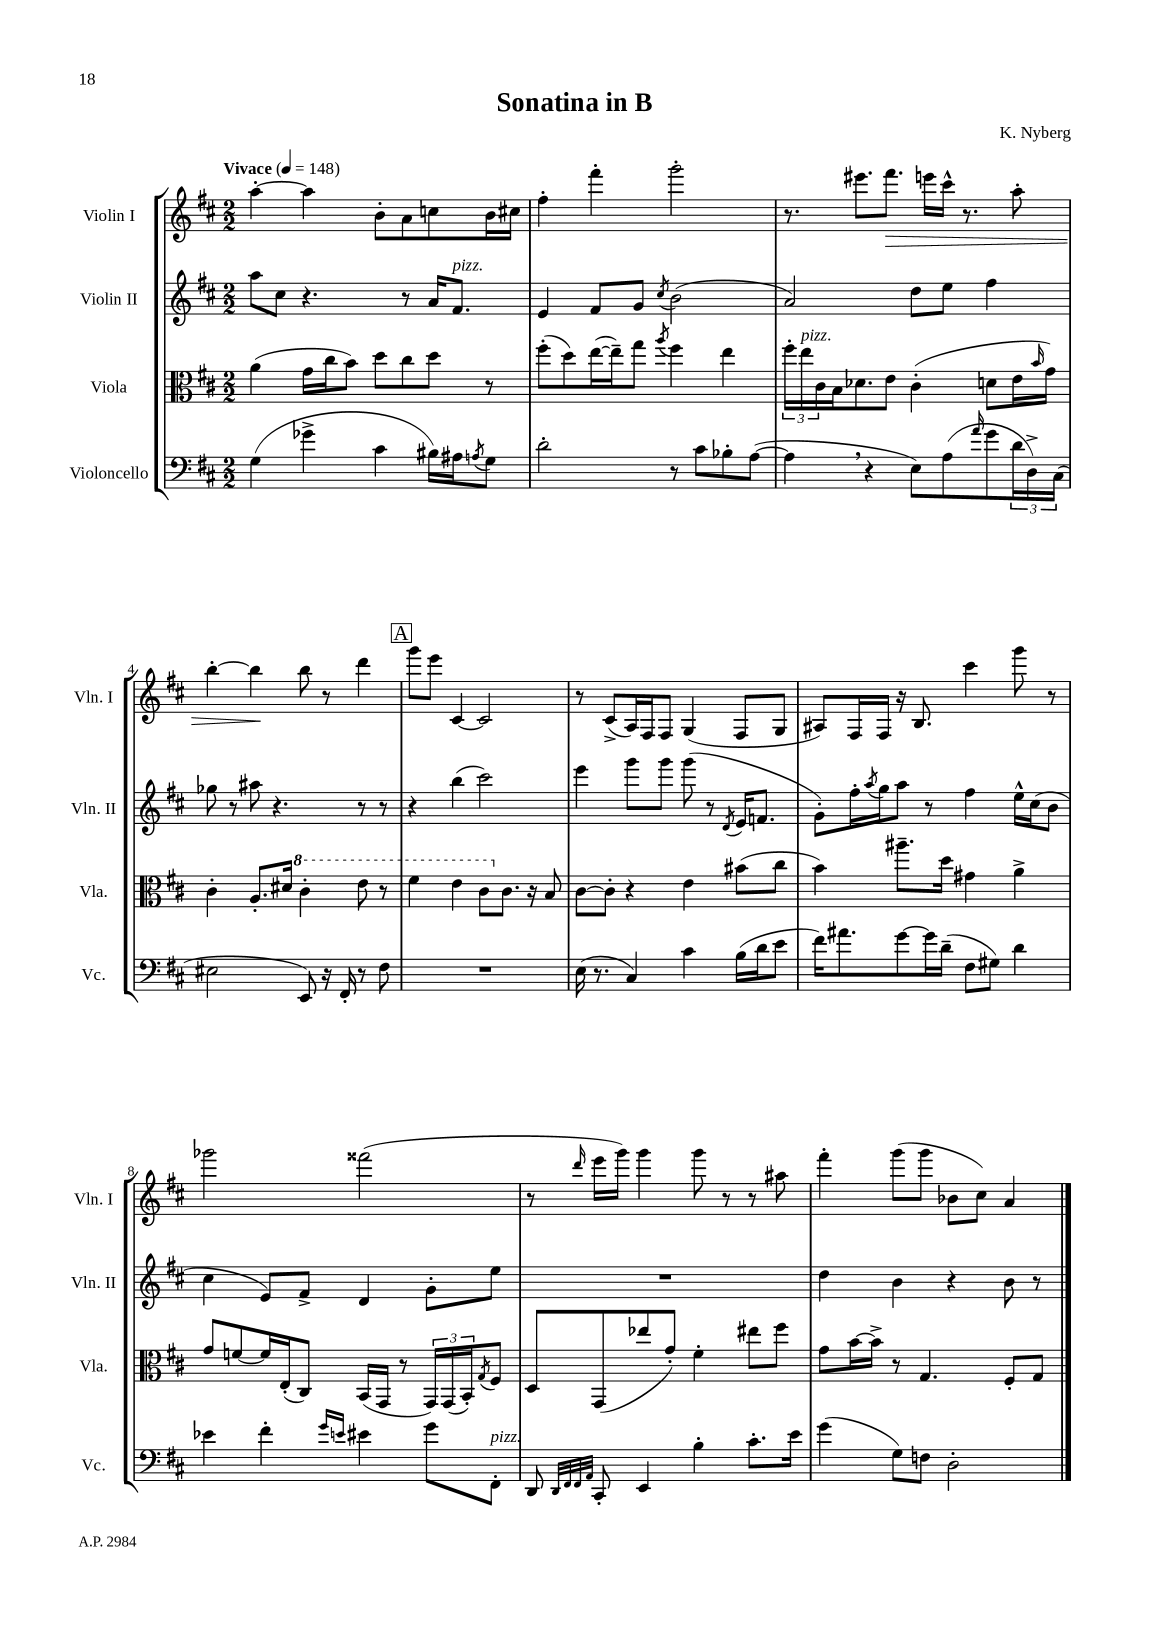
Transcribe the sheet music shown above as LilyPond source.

\header { title = "Sonatina in B" composer = "K. Nyberg" }
<<
\new StaffGroup <<
\new Staff = "s0" \with { instrumentName = "Violin I" shortInstrumentName = "Vln. I" } {
    \clef treble \key d \major \numericTimeSignature \time 2/2 \tempo "Vivace" 4 = 148
    a''4~-. a''4 b'8-. a'8 c''8 b'16 cis''16 |
    fis''4-. fis'''4-. g'''2-. |
    r8. eis'''8. fis'''8.\> e'''16 cis'''16-^ r8. a''8-. |
    b''4~-. b''4\! b''8 r8 d'''4 |
    \mark \markup { \box "A" } g'''8 e'''8 cis'4~ cis'2 |
    r8 cis'8->( a16) fis16 fis8 g4( fis8 g8 |
    ais8) fis16 fis16 r16 b8. cis'''4 g'''8 r8 |
    ges'''2 fisis'''2( |
    r8 \grace { d'''16 } e'''16 g'''16) g'''4 g'''8 r8 r8 ais''8 |
    fis'''4-. g'''8( g'''8 bes'8 cis''8) a'4 \bar "|." |
}
\new Staff = "s1" \with { instrumentName = "Violin II" shortInstrumentName = "Vln. II" } {
    \clef treble \key d \major \numericTimeSignature \time 2/2
    a''8 cis''8 r4. r8 a'16 fis'8.^\markup { \italic "pizz." } |
    e'4 fis'8 g'8 \acciaccatura { cis''8 } b'2( |
    a'2) d''8 e''8 fis''4 |
    ges''8 r8 ais''8 r4. r8 r8 |
    \mark \markup { \box "A" } r4 b''4( cis'''2) |
    e'''4 g'''8 g'''8 g'''8( r8 \acciaccatura { d'8 } e'16 f'8. |
    g'8-.) fis''16-. \acciaccatura { a''8 } g''16 a''8 r8 fis''4 e''16-^ cis''16( b'8 |
    cis''4 e'8) fis'8-> d'4 g'8-. e''8 |
    R1 |
    d''4 b'4 r4 b'8 r8 \bar "|." |
}
\new Staff = "s2" \with { instrumentName = "Viola" shortInstrumentName = "Vla." } {
    \clef alto \key d \major \numericTimeSignature \time 2/2
    a'4( g'16 cis''16 b'8) d''8 cis''8 d''8 r8 |
    fis''8-.( d''8) e''16~( e''16--) g''8 \acciaccatura { a''8 } fis''4 e''4 |
    \tuplet 3/2 { fis''16-. e''16^\markup { \italic "pizz." } cis'16 } b16 des'8. e'8 cis'4-.( d'8 e'16 \grace { b'16 } g'16) |
    cis'4-. a8.-. dis'16 \ottava #1 cis''4-. e''8 r8 |
    \mark \markup { \box "A" } fis''4 e''4 cis''8 \ottava #0 cis'8. r16 b8 |
    cis'8~ cis'8-. r4 e'4 bis'8( cis''8 |
    b'4) ais''8.-- d''16 gis'4 a'4-> |
    g'8 f'8~ f'16 e16-.( cis8) b,16( g,16 r8 \tuplet 3/2 { g,16) g,16( b,16-.) } \acciaccatura { g8 } fis8 |
    d8 g,8( ees''8 g'8-.) fis'4-. eis''8 fis''8 |
    g'8 b'16~ b'16-> r8 g4. fis8-. g8 \bar "|." |
}
\new Staff = "s3" \with { instrumentName = "Violoncello" shortInstrumentName = "Vc." } {
    \clef bass \key d \major \numericTimeSignature \time 2/2
    g4( ges'4-> cis'4 bis16) ais16 \acciaccatura { a8 } g8 |
    d'2-. r8 cis'8 bes8-. a8~( |
    a4 \breathe r4 e8) a8( \grace { a'16 } g'8 \tuplet 3/2 { d'16 d16->) cis16( } |
    eis2 e,8) r16 fis,16-. r8 fis8 |
    \mark \markup { \box "A" } R1 |
    e16( r8. cis4) cis'4 b16( d'16 e'8 |
    fis'16) ais'8. g'8~ g'16 d'16--( fis8 gis8) d'4 |
    ees'4 fis'4-. \grace { g'16 e'16 } eis'4 g'8 fis,8-.^\markup { \italic "pizz." } |
    d,8 \grace { d,32 fis,32 fis,32 a,32 } cis,8-. e,4 b4-. cis'8.-. e'16 |
    g'4( g8) f8 d2-. \bar "|." |
}
>>
>>
